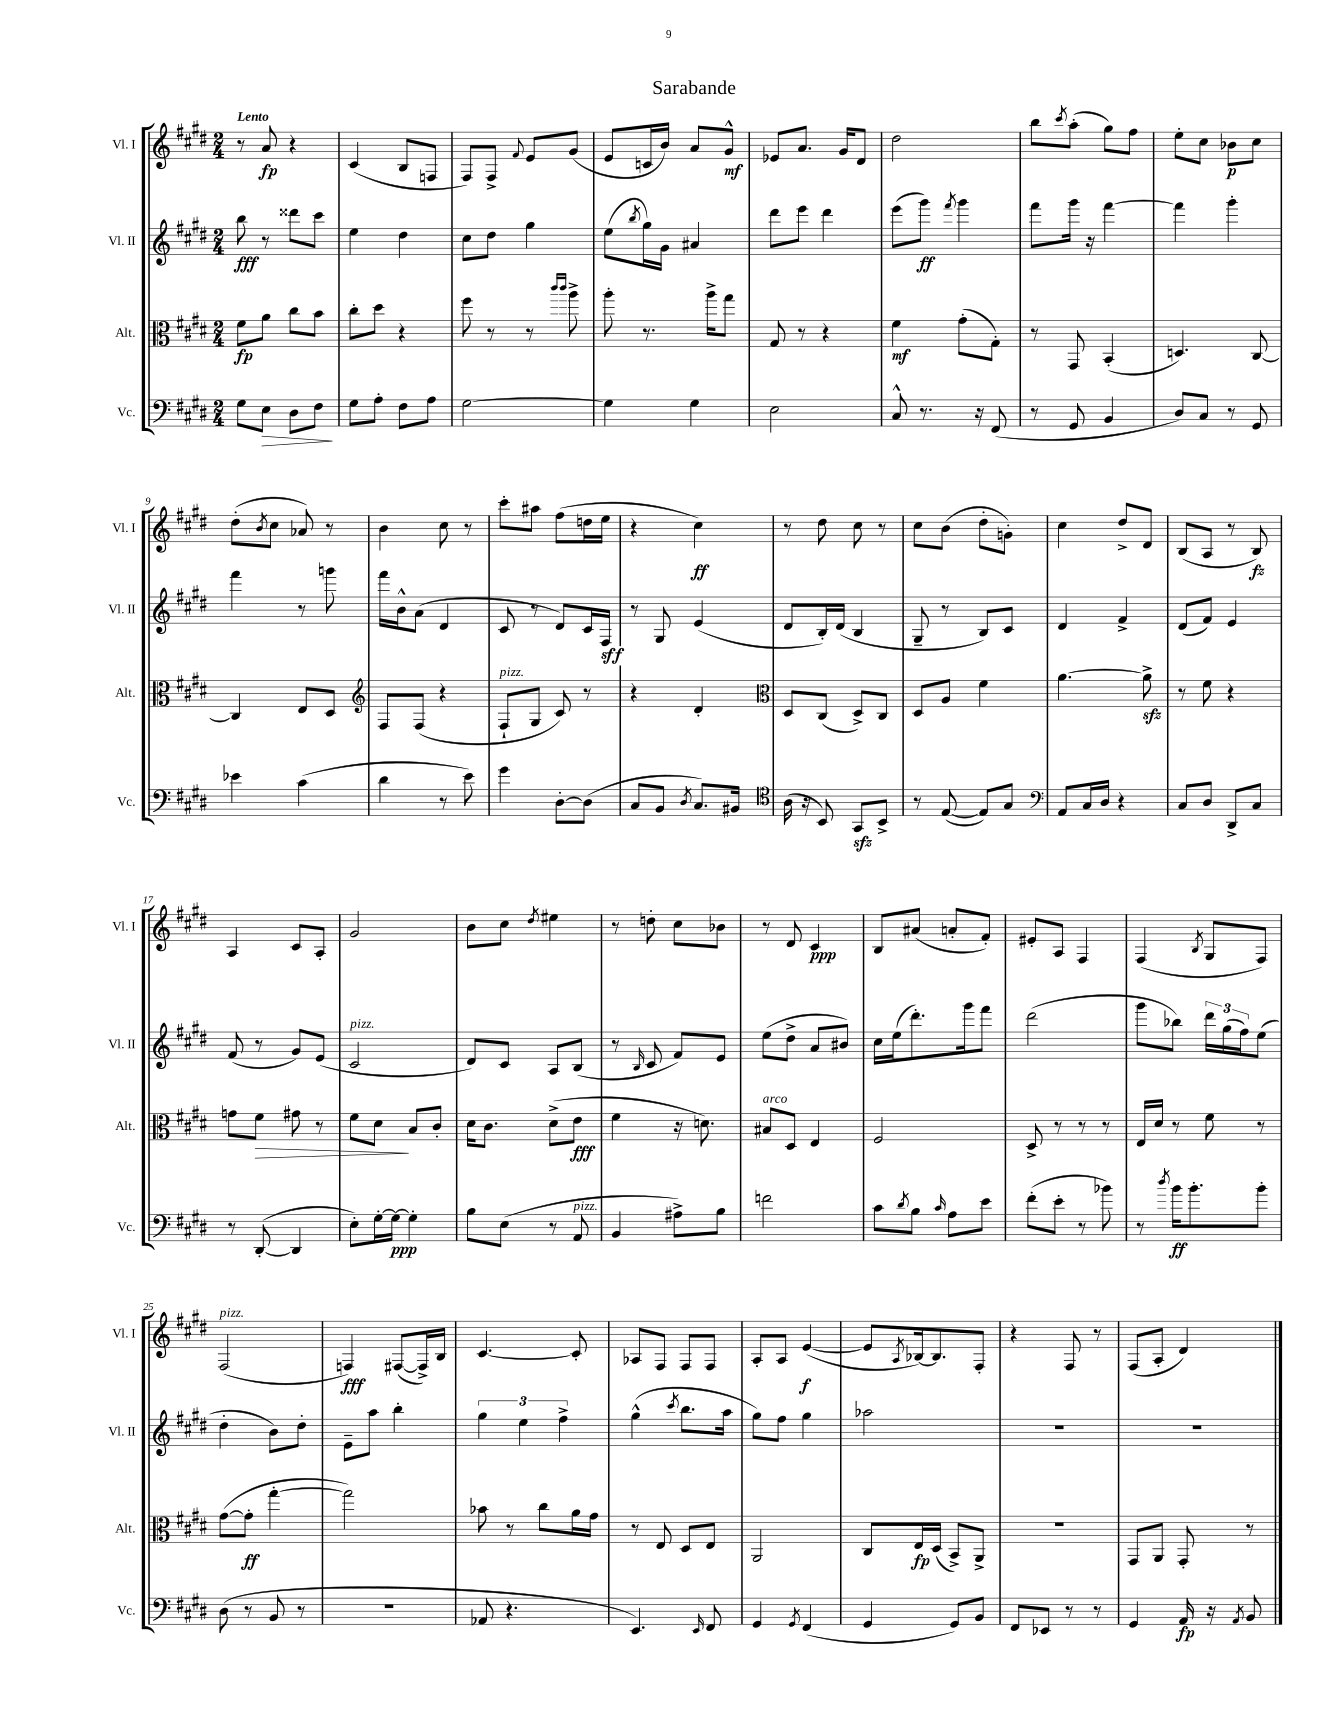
\header { title = "Sarabande" }
<<
\new StaffGroup <<
\new Staff = "s0" \with { instrumentName = "Vl. I" shortInstrumentName = "Vl. I" } {
    \clef treble \key e \major \numericTimeSignature \time 2/4 \tempo "Lento"
    r8 a'8\fp r4 |
    cis'4( b8 f8 |
    fis8) fis8-> \appoggiatura { fis'8 } e'8 gis'8( |
    e'8 c'16 b'16) a'8 gis'8-^\mf |
    ees'8 a'8. gis'16 dis'8 |
    dis''2 |
    b''8 \acciaccatura { cis'''8 } a''8-.( gis''8) fis''8 |
    e''8-. cis''8 bes'8\p cis''8 |
    dis''8-.( \acciaccatura { b'8 } cis''8 aes'8) r8 |
    b'4 cis''8 r8 |
    cis'''8-. ais''8 fis''8( d''16 e''16 |
    r4 cis''4\ff) |
    r8 dis''8 cis''8 r8 |
    cis''8 b'8( dis''8-. g'8-.) |
    cis''4 dis''8-> dis'8 |
    b8( a8 r8 b8\fz) |
    a4 cis'8 a8-. |
    gis'2 |
    b'8 cis''8 \acciaccatura { dis''8 } eis''4 |
    r8 d''8-. cis''8 bes'8 |
    r8 dis'8 cis'4\ppp |
    b8 ais'8( a'8-. fis'8-.) |
    eis'8-. a8 fis4 |
    fis4( \acciaccatura { b8 } gis8 fis8) |
    fis2^\markup { \italic "pizz." }( |
    f4\fff) fis8~( fis16->) b16 |
    cis'4.~ cis'8-. |
    aes8 fis8 fis8 fis8 |
    a8-. a8 e'4~\f( |
    e'8 \acciaccatura { a8 } bes16~) bes8. fis8-. |
    r4 fis8 r8 |
    fis8( a8-. dis'4) \bar "|." |
}
\new Staff = "s1" \with { instrumentName = "Vl. II" shortInstrumentName = "Vl. II" } {
    \clef treble \key e \major \numericTimeSignature \time 2/4
    b''8\fff r8 disis'''8 cis'''8 |
    e''4 dis''4 |
    cis''8 dis''8 gis''4 |
    e''8( \acciaccatura { b''8 } gis''16) gis'16 ais'4 |
    dis'''8 e'''8 dis'''4 |
    e'''8( gis'''8\ff) \acciaccatura { fis'''8 } gis'''4 |
    fis'''8 gis'''16 r16 fis'''4~ |
    fis'''4 gis'''4-. |
    fis'''4 r8 g'''8 |
    fis'''16 b'16-^ a'8( dis'4 |
    cis'8 r8 dis'8) cis'16 fis16\sff |
    r8 gis8 e'4( |
    dis'8 b16-.) dis'16( b4 |
    gis8-- r8 b8) cis'8 |
    dis'4 fis'4-> |
    dis'8( fis'8) e'4 |
    fis'8( r8 gis'8) e'8( |
    cis'2^\markup { \italic "pizz." } |
    dis'8) cis'8 a8 b8( |
    r8 \grace { b16 } cis'8 fis'8) e'8 |
    e''8( dis''8-> a'8 bis'8) |
    cis''16 e''16( dis'''8.-.) gis'''16 fis'''8 |
    dis'''2( |
    gis'''8 bes''8) \tuplet 3/2 { dis'''16 gis''16( fis''16) } e''8( |
    dis''4-. b'8) dis''8-. |
    e'8-- a''8 b''4-. |
    \tuplet 3/2 { gis''4 e''4 fis''4-> } |
    gis''4-^( \acciaccatura { cis'''8 } b''8. a''16 |
    gis''8) fis''8 gis''4 |
    aes''2 |
    R2 |
    R2 \bar "|." |
}
\new Staff = "s2" \with { instrumentName = "Alt." shortInstrumentName = "Alt." } {
    \clef alto \key e \major \numericTimeSignature \time 2/4
    fis'8\fp a'8 cis''8 b'8 |
    cis''8-. dis''8 r4 |
    fis''8 r8 r8 \grace { cis'''16 cis'''16 } a''8-> |
    a''8-. r8. a''16-> gis''8 |
    gis8 r8 r4 |
    fis'4\mf gis'8-.( gis8-.) |
    r8 gis,8 b,4-.( |
    d4.) cis8~ |
    cis4 e8 dis8 |
    \clef treble fis8 fis8( r4 |
    fis8-!^\markup { \italic "pizz." } gis8 cis'8) r8 |
    r4 dis'4-. |
    \clef alto dis8 cis8( dis8->) cis8 |
    dis8 a8 fis'4 |
    a'4.~ a'8->\sfz |
    r8 fis'8 r4 |
    g'8 fis'8\> gis'8 r8 |
    fis'8 dis'8\! b8 cis'8-. |
    dis'16 cis'8. dis'8->( e'8\fff |
    fis'4 r16 d'8.) |
    bis8^\markup { \italic "arco" } dis8 e4 |
    fis2 |
    dis8-> r8 r8 r8 |
    e16 dis'16 r8 fis'8 r8 |
    gis'8~( gis'8-.\ff gis''4~-. |
    gis''2) |
    bes'8 r8 cis''8 a'16 gis'16 |
    r8 e8 dis8 e8 |
    a,2 |
    cis8 e16\fp dis16( b,8->) a,8-> |
    r2 |
    gis,8 a,8 gis,8-. r8 \bar "|." |
}
\new Staff = "s3" \with { instrumentName = "Vc." shortInstrumentName = "Vc." } {
    \clef bass \key e \major \numericTimeSignature \time 2/4
    gis8 e8\> dis8 fis8\! |
    gis8 a8-. fis8 a8 |
    gis2~ |
    gis4 gis4 |
    e2 |
    cis8-^ r8. r16 fis,8( |
    r8 gis,8 b,4 |
    dis8) cis8 r8 gis,8 |
    ees'4 cis'4( |
    dis'4 r8 e'8) |
    gis'4 dis8~-. dis8( |
    cis8 b,8 \acciaccatura { dis8 } cis8.) bis,16 |
    \clef tenor a16( r16 b,8) gis,8\sfz b,8-> |
    r8 e8~( e8) gis8 |
    \clef bass a,8 cis16 dis16 r4 |
    cis8 dis8 dis,8-> cis8 |
    r8 dis,8~-.( dis,4 |
    e8-.) gis16~-. gis16~\ppp gis4-. |
    b8 e8( r8 a,8^\markup { \italic "pizz." } |
    b,4 ais8->) b8 |
    f'2 |
    cis'8 \acciaccatura { dis'8 } b8 \grace { cis'16 } a8 e'8 |
    fis'8-.( e'8-. r8 bes'8) |
    r8 \acciaccatura { dis''8 } b'16\ff b'8.-. b'8-. |
    dis8( r8 b,8 r8 |
    R2 |
    aes,8 r4. |
    e,4.) \grace { e,16 } fis,8 |
    gis,4 \acciaccatura { gis,8 } fis,4( |
    gis,4 gis,8) b,8 |
    fis,8 ees,8 r8 r8 |
    gis,4 a,16\fp r16 \acciaccatura { a,8 } b,8 \bar "|." |
}
>>
>>
